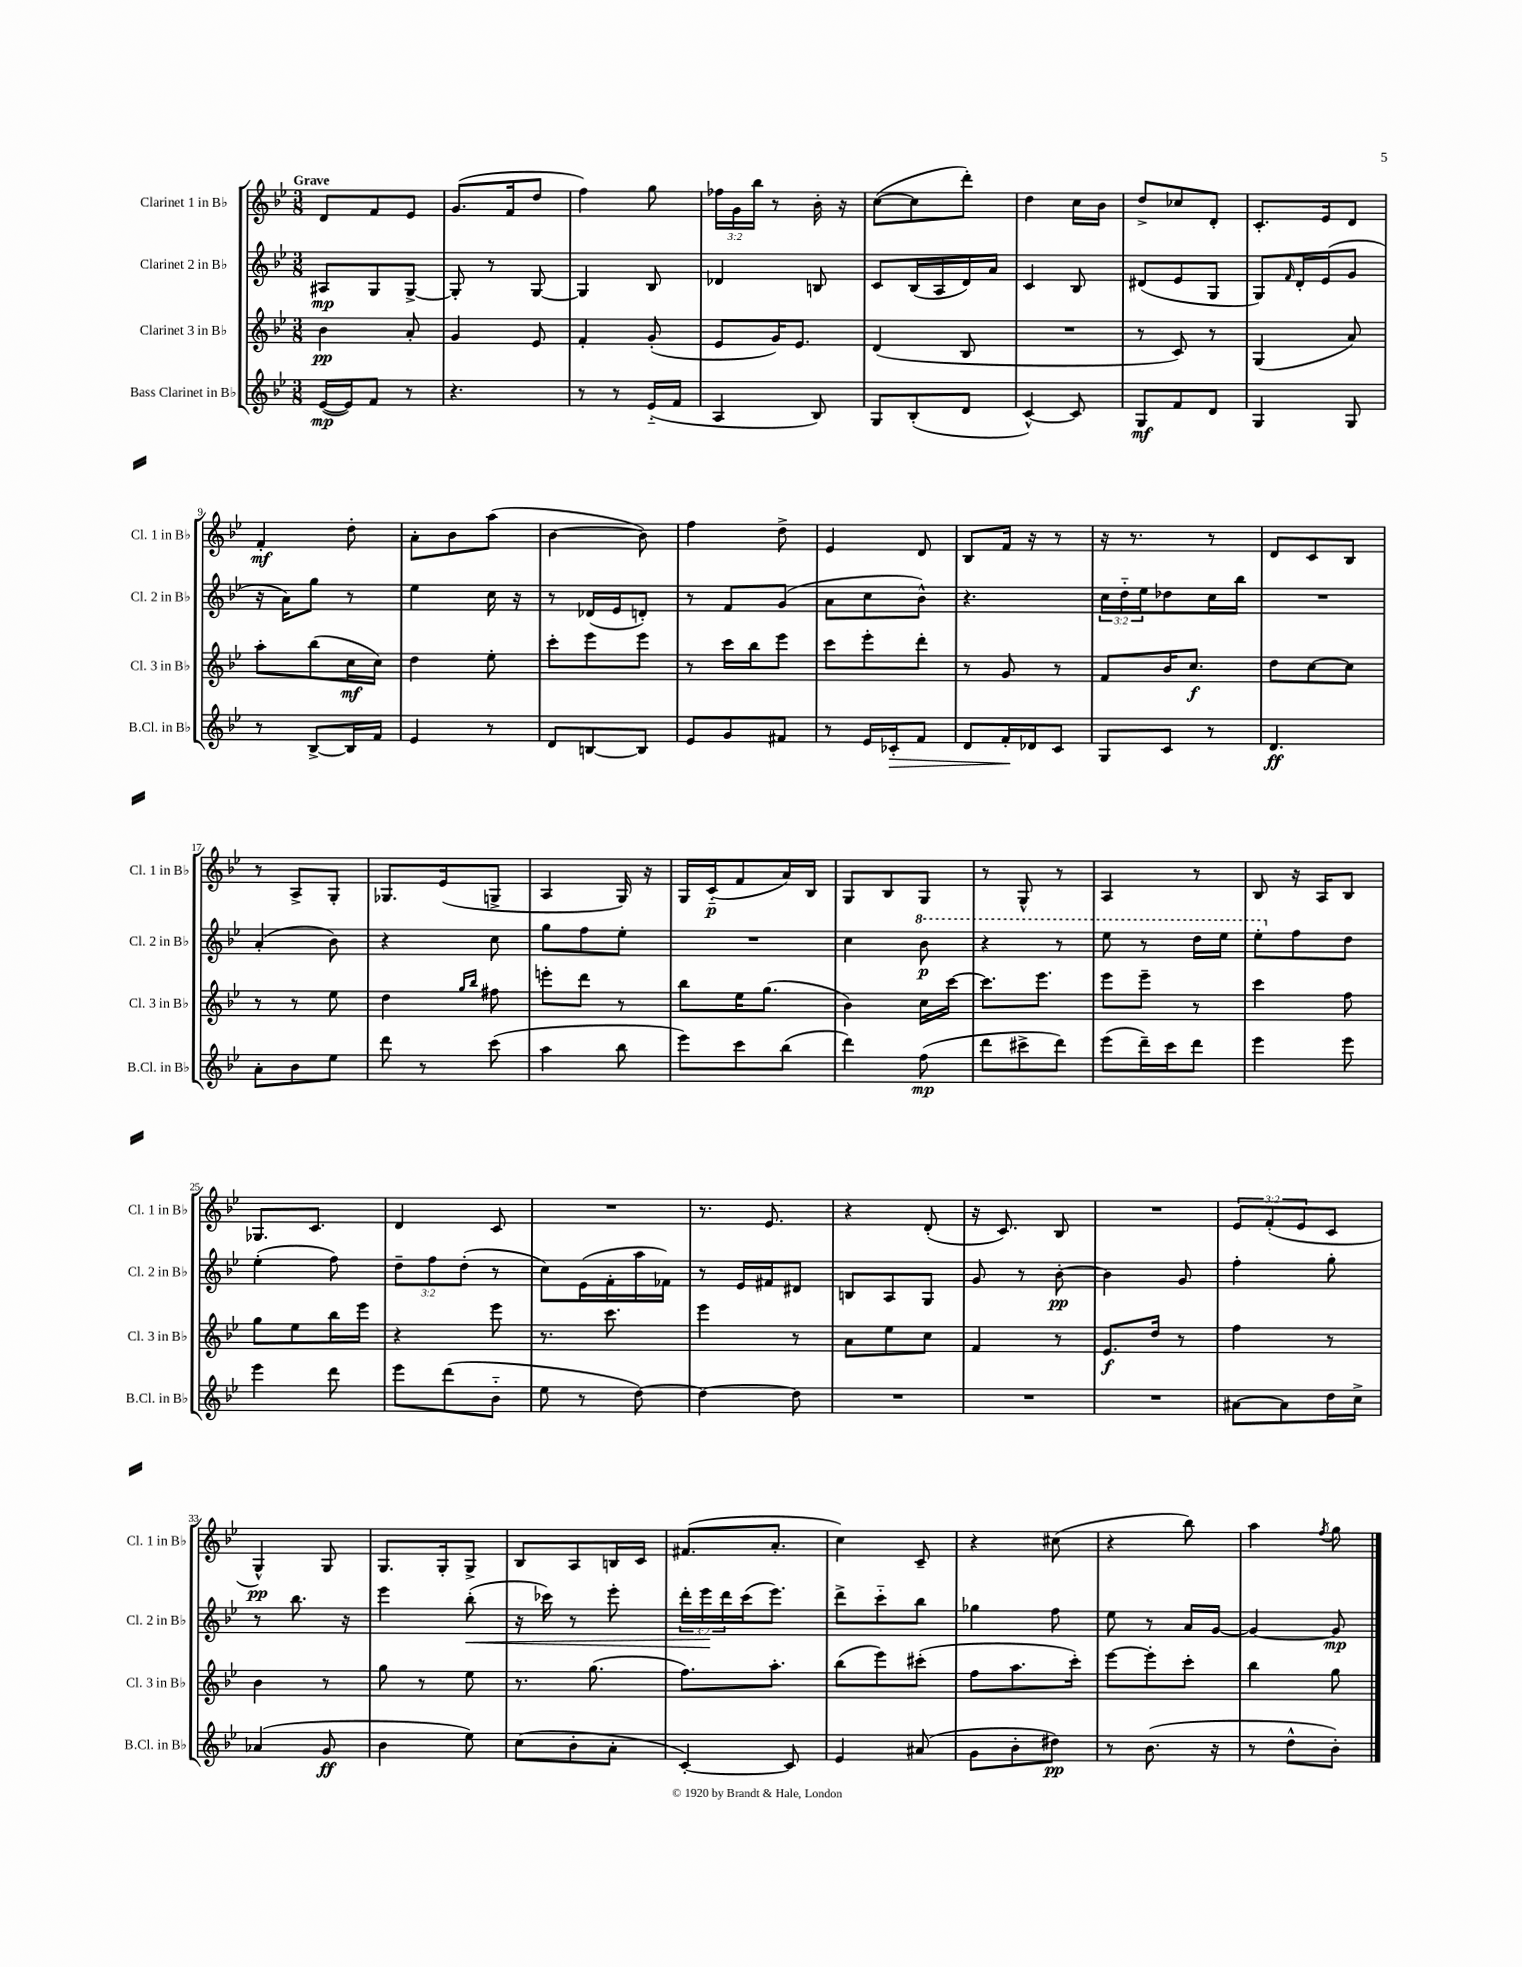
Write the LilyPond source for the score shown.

<<
\new StaffGroup <<
\new Staff = "s0" \with { instrumentName = "Clarinet 1 in Bb" shortInstrumentName = "Cl. 1 in Bb" } {
    \clef treble \key bes \major \numericTimeSignature \time 3/8 \override Staff.TupletNumber.text = #tuplet-number::calc-fraction-text \tempo "Grave"
    d'8 f'8 ees'8 |
    g'8.( f'16 d''8 |
    f''4) g''8 |
    \tuplet 3/2 { fes''16 g'16 bes''16 } r8 bes'16-. r16 |
    c''8~( c''8 d'''8-.) |
    d''4 c''16 bes'16 |
    d''8-> ces''8 d'8-. |
    c'8.-. ees'16 d'8 |
    f'4-.\mf d''8-. |
    a'8-. bes'8 a''8( |
    bes'4~ bes'8) |
    f''4 d''8-> |
    ees'4 d'8 |
    bes8 f'16 r16 r8 |
    r16 r8. r8 |
    d'8 c'8 bes8 |
    r8 a8-> g8-. |
    ges8. ees'16( g8-> |
    a4 g16) r16 |
    g16 c'16-_\p( f'8 a'16) bes16 |
    g8 bes8 g8 |
    r8 g8-^ r8 |
    a4 r8 |
    bes8 r16 a16 bes8 |
    ges8. c'8. |
    d'4 c'8 |
    R4. |
    r8. ees'8. |
    r4 d'8-.( |
    r16 c'8.) bes8 |
    R4. |
    \tuplet 3/2 { ees'8 f'8-.( ees'8 } c'8 |
    g4-^\pp) g8 |
    g8. g16-. g8-> |
    bes8 a8 b16 c'16 |
    fis'8.( a'8.-. |
    c''4) c'8-- |
    r4 cis''8( |
    r4 bes''8) |
    a''4 \acciaccatura { f''8 } g''8 \bar "|." |
}
\new Staff = "s1" \with { instrumentName = "Clarinet 2 in Bb" shortInstrumentName = "Cl. 2 in Bb" } {
    \clef treble \key bes \major \numericTimeSignature \time 3/8 \override Staff.TupletNumber.text = #tuplet-number::calc-fraction-text
    ais8\mp g8 g8~-> |
    g8-. r8 g8~ |
    g4 bes8 |
    des'4 b8 |
    c'8 bes16( a16 d'16) a'16 |
    c'4 bes8 |
    dis'8( ees'8 g8 |
    g8) \grace { f'16 } d'16-. ees'16( g'8 |
    r16 a'16) g''8 r8 |
    ees''4 c''16 r16 |
    r8 des'16( ees'16 d'8-.) |
    r8 f'8 g'8( |
    a'8 c''8 bes'8-^) |
    r4. |
    \tuplet 3/2 { c''16 d''16-_ ees''16 } des''8 c''16 bes''16 |
    R4. |
    a'4-.( bes'8) |
    r4 c''8 |
    g''8 f''8 ees''8-. |
    R4. |
    c''4 \ottava #1 bes''8\p |
    r4 r8 |
    ees'''8 r8 d'''16 ees'''16 |
    ees'''8-. \ottava #0 f''8 d''8 |
    ees''4-.( f''8) |
    \tuplet 3/2 { d''8-- f''8 d''8-.( } r8 |
    c''8) ees'16( f'16-. a''16 fes'16) |
    r8 ees'16 fis'16 dis'8 |
    b8 a8 g8 |
    g'8 r8 bes'8~-.\pp |
    bes'4 g'8 |
    f''4-. g''8-. |
    r8 bes''8. r16 |
    ees'''4 bes''8-.\<( |
    r16 ces'''16) r8 ees'''8-. |
    \tuplet 3/2 { d'''16-. ees'''16\! d'''16 } c'''16( ees'''8.) |
    d'''8-> c'''8-_ bes''8 |
    ges''4 f''8 |
    ees''8 r8 a'16 g'16~ |
    g'4~ g'8\mp \bar "|." |
}
\new Staff = "s2" \with { instrumentName = "Clarinet 3 in Bb" shortInstrumentName = "Cl. 3 in Bb" } {
    \clef treble \key bes \major \numericTimeSignature \time 3/8
    bes'4\pp a'8-. |
    g'4 ees'8 |
    f'4-. g'8-.( |
    ees'8 g'16) ees'8. |
    d'4( bes8 |
    R4. |
    r8 c'8) r8 |
    g4( a'8) |
    a''8-. bes''8( c''16\mf c''16) |
    d''4 ees''8-. |
    c'''8-. ees'''8 ees'''8 |
    r8 c'''16 bes''16 ees'''8 |
    c'''8 ees'''8-. d'''8-. |
    r8 g'8 r8 |
    f'8 bes'16 c''8.\f |
    d''8 c''8~ c''8 |
    r8 r8 ees''8 |
    d''4 \grace { g''16 bes''16 } fis''8 |
    e'''8-. d'''8 r8 |
    bes''8 ees''16 g''8.( |
    bes'4) c''16 c'''16~ |
    c'''8. ees'''8. |
    ees'''8 ees'''8-- r8 |
    c'''4 f''8 |
    g''8 ees''8 bes''16 ees'''16 |
    r4 ees'''8 |
    r8. c'''8. |
    ees'''4 r8 |
    a'8 ees''8 c''8 |
    f'4 r8 |
    ees'8.\f d''16 r8 |
    f''4 r8 |
    bes'4 r8 |
    g''8 r8 ees''8 |
    r8. g''8.( |
    f''8.) a''8.-. |
    bes''8( ees'''8) cis'''8-.( |
    f''8 a''8. c'''16-.) |
    ees'''8~ ees'''8-. c'''8-. |
    bes''4 g''8 \bar "|." |
}
\new Staff = "s3" \with { instrumentName = "Bass Clarinet in Bb" shortInstrumentName = "B.Cl. in Bb" } {
    \clef treble \key bes \major \numericTimeSignature \time 3/8
    ees'16~\mp( ees'16) f'8 r8 |
    r4. |
    r8 r8 ees'16-_( f'16 |
    a4 bes8) |
    g8 bes8-.( d'8 |
    c'4~-^) c'8 |
    g8\mf f'8 d'8 |
    g4 g8 |
    r8 bes8~-> bes16 f'16 |
    ees'4 r8 |
    d'8 b8~ b8 |
    ees'8 g'8 fis'8 |
    r8 ees'16 ces'16-.\> f'8 |
    d'8 f'16-.\! des'16 c'8 |
    g8 c'8 r8 |
    d'4.\ff |
    a'8-. bes'8 ees''8 |
    d'''8 r8 c'''8( |
    a''4 bes''8 |
    ees'''8) c'''8 bes''8( |
    d'''4) f''8\mp( |
    d'''8 cis'''8-> d'''8) |
    ees'''8( d'''16--) c'''16 d'''8 |
    ees'''4 ees'''8 |
    ees'''4 d'''8 |
    ees'''8 d'''8( bes'8-_ |
    ees''8 r8 d''8~) |
    d''4~ d''8 |
    R4. |
    R4. |
    R4. |
    ais'8~ ais'8 d''16 c''16-> |
    aes'4( g'8\ff |
    bes'4 ees''8) |
    c''8( bes'8-. a'8-. |
    c'4~-.) c'8 |
    ees'4 ais'8( |
    g'8 bes'8-. dis''8\pp) |
    r8 bes'8.( r16 |
    r8 d''8-^ bes'8-.) \bar "|." |
}
>>
>>
